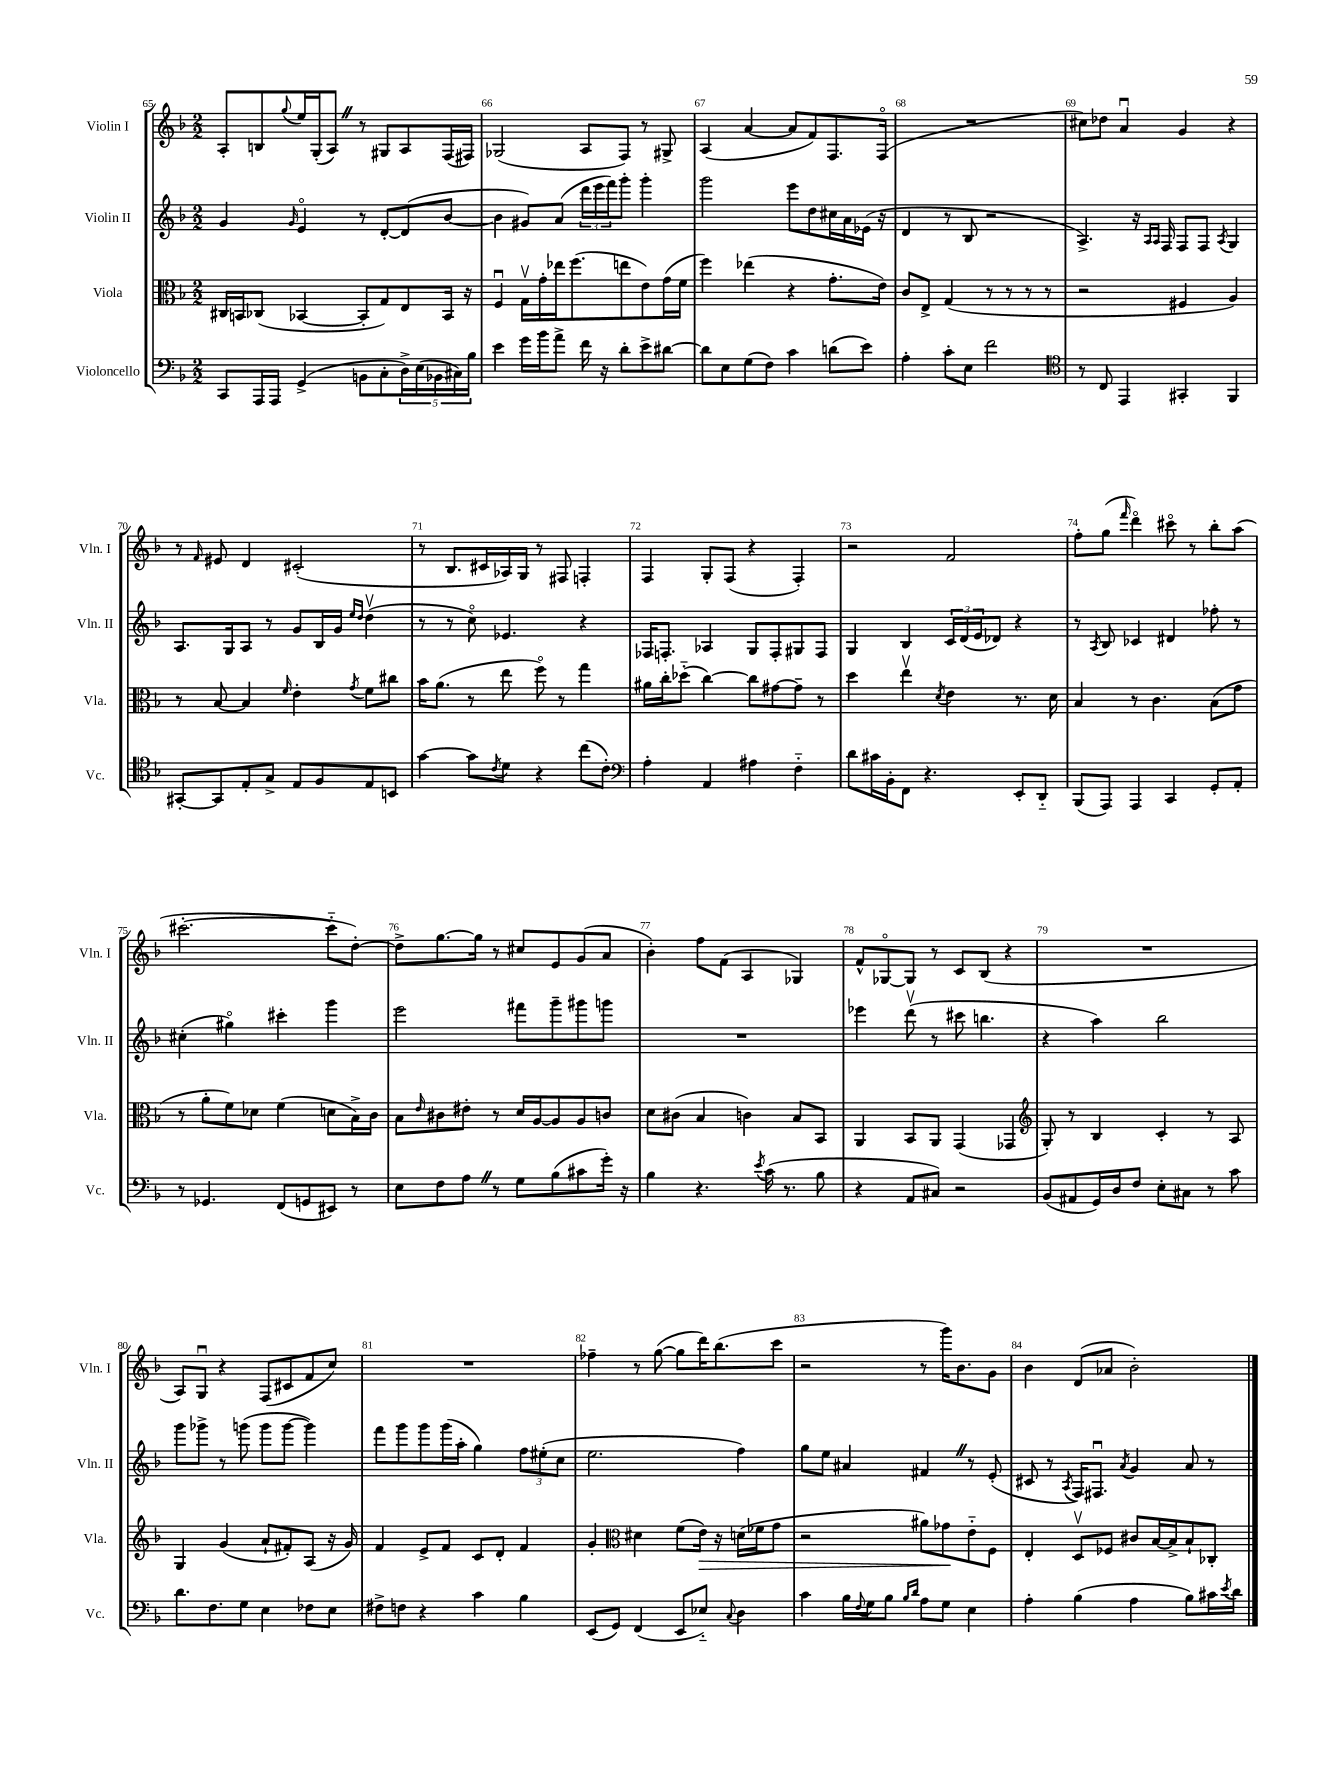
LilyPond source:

<<
\new StaffGroup <<
\new Staff = "s0" \with { instrumentName = "Violin I" shortInstrumentName = "Vln. I" } {
    \clef treble \key f \major \numericTimeSignature \time 2/2
    a8-. b8 \appoggiatura { g''8 } e''16 g16-.( a8) \once \override BreathingSign.text = \markup { \musicglyph "scripts.caesura.straight" } \breathe r8 gis8 a8 f16( fis16) |
    ges2( a8 f8) r8 gis8-> |
    a4( a'4~ a'8 f'8) f8. f16\flageolet( |
    R1 |
    cis''8) des''8 a'4\downbow g'4 r4 |
    r8 \grace { f'16 } eis'8 d'4 cis'2-.( |
    r8 bes8. cis'16 aes16) g16 r8 fis8 f4-. |
    f4 g8-. f8( r4 f4-.) |
    r2 f'2 |
    f''8-. g''8( \grace { f'''16 } d'''4\flageolet) cis'''8\flageolet r8 bes''8-. a''8( |
    cis'''2.~-. cis'''8-_ d''8~-.) |
    d''8-> g''8.~ g''16 r8 cis''8 e'8 g'8( a'8 |
    bes'4-.) f''8 f'8( a4 ges4) |
    f'8-^ ges8~\flageolet ges8 r8 c'8 bes8( r4 |
    R1 |
    a8) g8\downbow r4 f8( cis'8 f'8 c''8) |
    R1 |
    fes''4-- r8 g''8~( g''8 d'''16) bes''8.( c'''8 |
    r2 r8 g'''16) bes'8. g'8 |
    bes'4 d'8( aes'8 bes'2-.) \bar "|." |
}
\new Staff = "s1" \with { instrumentName = "Violin II" shortInstrumentName = "Vln. II" } {
    \clef treble \key f \major \numericTimeSignature \time 2/2
    g'4 \grace { g'16 } e'4\flageolet r8 d'8~-. d'8( bes'8~ |
    bes'4 gis'8) a'8( \tuplet 3/2 { d'''16 e'''16 f'''16) } g'''8-. g'''4-. |
    g'''2 e'''8 d''8 cis''16 a'16 ees'16( r16 |
    d'4 r8 bes8 r2 |
    a4.->) r16 \grace { a16 a16 } f16 f8 f8 \acciaccatura { a8 } g4 |
    a8. g16 a8 r8 g'8 bes16 g'16 \grace { e''16 d''16 } d''4\upbow( |
    r8 r8 c''8\flageolet) ees'4. r4 |
    fes16 f8.-. aes4 g8 f8-. gis8 f8 |
    g4 bes4 \tuplet 3/2 { c'16 d'16( e'16 } des'8) r4 |
    r8 \acciaccatura { a8 } bes8 ces'4 dis'4 fes''8-. r8 |
    cis''4-.( gis''4\flageolet) cis'''4-. g'''4 |
    e'''2 fis'''8 g'''8-- gis'''8 g'''8 |
    R1 |
    ees'''4 d'''8\upbow( r8 cis'''8 b''4. |
    r4 a''4) bes''2 |
    g'''8 ges'''8-> r8 g'''8( g'''8 g'''8~ g'''4) |
    f'''8 g'''8 g'''8 g'''16( a''16-. g''4) \tuplet 3/2 { f''8 eis''8-.( c''8 } |
    e''2. f''4) |
    g''8 e''8 ais'4 fis'4 \once \override BreathingSign.text = \markup { \musicglyph "scripts.caesura.straight" } \breathe r8 e'8-.( |
    cis'8 r8 \acciaccatura { a8 } f16) fis8.\downbow \acciaccatura { a'8 } g'4 a'8 r8 \bar "|." |
}
\new Staff = "s2" \with { instrumentName = "Viola" shortInstrumentName = "Vla." } {
    \clef alto \key f \major \numericTimeSignature \time 2/2
    cis16 b,16 ces8( bes,4~ bes,8-. g8) e8 bes,16 r16 |
    f4\downbow g16\upbow g'16-. ees''16 f''8.( e''8 e'8) g'16( f'16 |
    f''4) ees''4( r4 g'8.-. e'16) |
    c'8 e8-> g4( r8 r8 r8 r8 |
    r2 fis4 a4) |
    r8 bes8~ bes4 \grace { f'16 } e'4-. \acciaccatura { g'8 } f'8 cis''8 |
    bes'16 a'8.( r8 e''8 f''8\flageolet) r8 g''4 |
    ais'16 c''16-. des''8-_( c''4~) c''8 gis'8~ gis'8-- r8 |
    d''4 e''4\upbow \acciaccatura { d'8 } e'4 r8. d'16 |
    bes4 r8 c'4. bes8( g'8 |
    r8 a'8-. f'8) des'8 f'4( d'8 bes16->) c'16 |
    bes8 \grace { e'16 } cis'8 eis'8-. r8 d'16 a16~ a8 a8 c'8 |
    d'8 cis'8( bes4 c'4) bes8 bes,8 |
    a,4 bes,8 a,8 g,4( ges,4 |
    \clef treble g8-.) r8 bes4 c'4-. r8 a8 |
    g4 g'4( a'8-! fis'8-.) a8( r16 g'16) |
    f'4 e'8-> f'8 c'8 d'8-. f'4 |
    g'4-. \clef alto dis'4 f'8( e'16\>) r16 d'16( fes'16 g'8 |
    r2 ais'8) ges'8\! e'8-_ f8 |
    e4-. d8\upbow fes8 cis'8 bes16~ bes16-> bes8-! ces8-. \bar "|." |
}
\new Staff = "s3" \with { instrumentName = "Violoncello" shortInstrumentName = "Vc." } {
    \clef bass \key f \major \numericTimeSignature \time 2/2
    c,8 a,,16 a,,16 g,4->( b,8 c8-. \tuplet 5/4 { d16->) e16( bes,16 cis16) bes16 } |
    e'4 g'16 bes'16 a'8-> f'16 r16 d'8-. e'8-> dis'8~ |
    dis'8 e8 g8( f8) c'4 d'8( e'8) |
    a4-. c'8-. e8 f'2 |
    \clef tenor r8 c8 e,4 gis,4-. f,4 |
    gis,8~-. gis,8 e8-. g8-> e8 f8 e8 b,8 |
    g'4~ g'8 \acciaccatura { c'8 } d'8 r4 c''8( c'8-.) |
    \clef bass a4-. a,4 ais4 f4-_ |
    d'8 cis'16 bes,16-. f,8 r4. e,8-. d,8-_ |
    bes,,8( a,,8) a,,4 c,4 g,8-. a,8-. |
    r8 ges,4. f,8( g,8 eis,8) r8 |
    e8 f8 a8 \once \override BreathingSign.text = \markup { \musicglyph "scripts.caesura.straight" } \breathe r8 g8 bes8( cis'8 g'16-.) r16 |
    bes4 r4. \acciaccatura { e'8 } c'16( r8. bes8 |
    r4 a,8 cis8) r2 |
    bes,8( ais,8 g,16) d16 f8 e8-. cis8 r8 c'8 |
    d'8. f8. g8 e4 fes8 e8 |
    fis8-> f8 r4 c'4 bes4 |
    e,8( g,8) f,4( e,8 ees8-_) \appoggiatura { c8 } d4 |
    c'4 bes16 \appoggiatura { f8 } g16 bes8 \grace { bes16 d'16 } a8 g8 e4 |
    a4-. bes4( a4 bes8) cis'16 \acciaccatura { e'8 } d'16 \bar "|." |
}
>>
>>
\layout { \context { \Score currentBarNumber = #65 \override BarNumber.break-visibility = ##(#f #t #t) barNumberVisibility = #all-bar-numbers-visible } }
